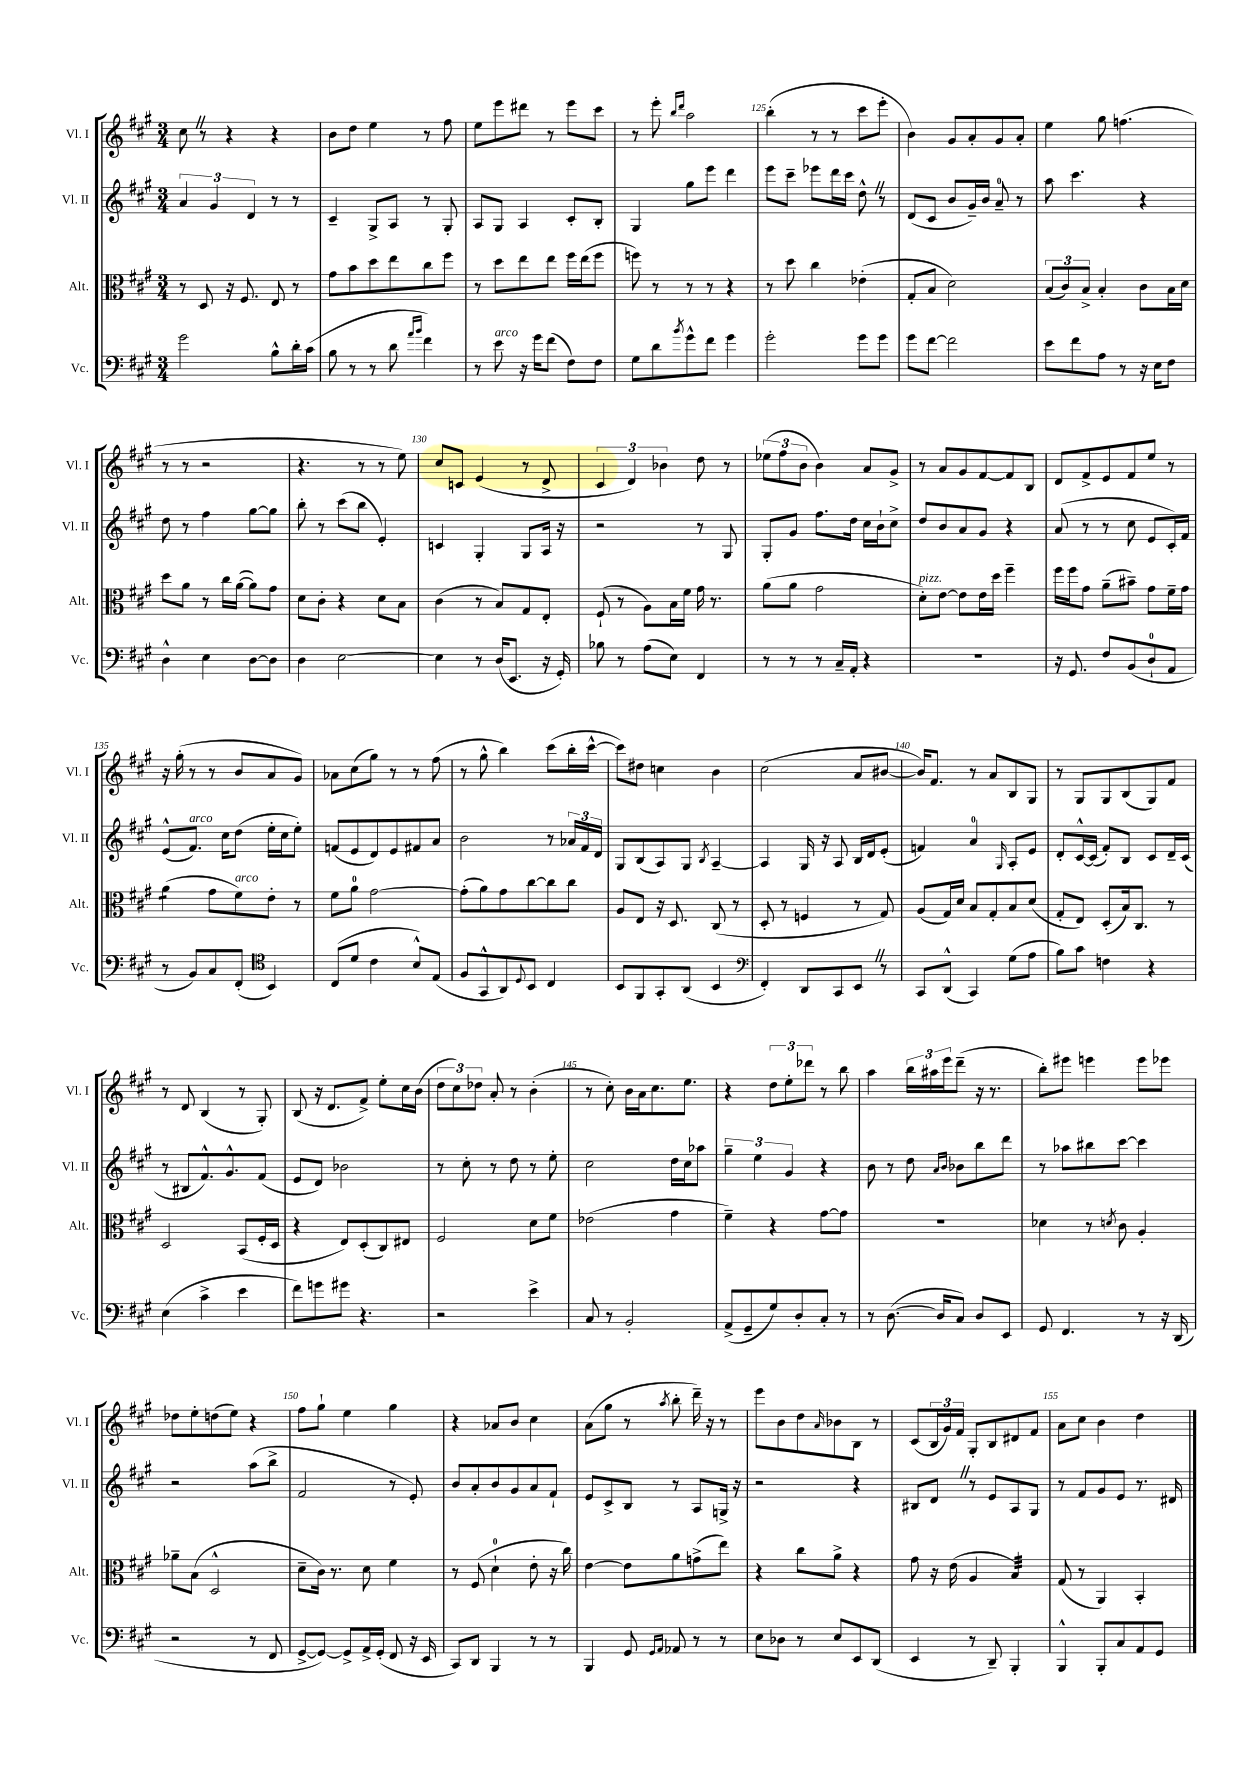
<<
\new StaffGroup <<
\new Staff = "s0" \with { instrumentName = "Vl. I" shortInstrumentName = "Vl. I" } {
    \clef treble \key a \major \numericTimeSignature \time 3/4
    cis''8 \once \override BreathingSign.text = \markup { \musicglyph "scripts.caesura.straight" } \breathe r8 r4 r4 |
    b'8 d''8 e''4 r8 fis''8 |
    e''8 e'''8 dis'''8 r8 e'''8 cis'''8 |
    r8 e'''8-. \grace { b''16 d'''16 } a''2 |
    b''4-.( r8 r8 cis'''8 e'''8-. |
    b'4) gis'8 a'8-. gis'8 a'8-. |
    e''4 gis''8 f''4.( |
    r8 r8 r2 |
    r4. r8 r8 e''8) |
    cis''8 c'8 e'4( r8 d'8-> |
    \tuplet 3/2 { cis'4 d'4) bes'4 } d''8 r8 |
    \tuplet 3/2 { ees''8( fis''8 b'8 } b'4) a'8 gis'8-> |
    r8 a'8 gis'8 fis'8~ fis'8 b8 |
    d'8 fis'8-> e'8 fis'8 e''8 r8 |
    r16 gis''16-.( r8 r8 b'8 a'8 gis'8) |
    aes'8 cis''8( gis''8) r8 r8 fis''8( |
    r8 gis''8-^ b''4) cis'''8( b''16-. cis'''16~-^ |
    cis'''8) dis''8 c''4 b'4 |
    cis''2( a'8 bis'8~ |
    bis'16) fis'8. r8 a'8 b8 gis8 |
    r8 gis8 gis8 b8( gis8) fis'8 |
    r8 d'8 b4( r8 gis8-.) |
    b8( r16 d'8. fis'8->) e''8-. cis''16 b'16( |
    \tuplet 3/2 { d''8 cis''8) des''8 } a'8-. r8 b'4-.( |
    r8 cis''8-.) b'16 a'16 cis''8. e''8. |
    r4 \tuplet 3/2 { d''8 e''8-. des'''8 } r8 b''8 |
    a''4 \tuplet 3/2 { b''16 ais''16 e'''16 } d'''8--( r16 r8. |
    b''8-.) eis'''8 e'''4 e'''8 ees'''8 |
    des''8 e''8-. d''8( e''8) r4 |
    fis''8 gis''8-! e''4 gis''4 |
    r4 aes'8 b'8 cis''4 |
    a'8( gis''8 r8 \acciaccatura { a''8 } b''8-. d'''16--) r16 r8 |
    e'''8 b'8 d''8 \grace { a'16 } bes'8 b8 r8 |
    cis'8( \tuplet 3/2 { b16 gis'16) fis'16 } gis8-. b8 dis'8 fis'8 |
    a'8 cis''8 b'4 d''4 \bar "|." |
}
\new Staff = "s1" \with { instrumentName = "Vl. II" shortInstrumentName = "Vl. II" } {
    \clef treble \key a \major \numericTimeSignature \time 3/4
    \tuplet 3/2 { a'4 gis'4 d'4 } r8 r8 |
    cis'4-- gis8-> a8 r8 gis8-. |
    a8 gis8 a4 cis'8-. b8-. |
    gis4 gis''8 e'''8 d'''4 |
    e'''8 cis'''8-- ees'''8 d'''16 cis'''16 d''8-^ \once \override BreathingSign.text = \markup { \musicglyph "scripts.caesura.straight" } \breathe r8 |
    d'8( cis'8 b'8 gis'16--) b'16 a'8-0-- r8 |
    a''8 cis'''4. r4 |
    d''8 r8 fis''4 gis''8~ gis''8 |
    b''8-. r8 cis'''8( b''8 e'4-.) |
    c'4 gis4-. gis8 a16 r16 |
    r2 r8 gis8 |
    gis8-. gis'8 fis''8. d''16 cis''16 b'16-! cis''8-> |
    d''8 b'8 a'8 gis'8 r4 |
    a'8( r8 r8 cis''8 e'8 cis'16-.) fis'16 |
    e'8-^( fis'8.^\markup { \italic "arco" }) cis''16 d''8( e''16-. cis''16 e''8-.) |
    f'8( e'8 d'8) e'8 fis'8 a'8 |
    b'2 r8 \tuplet 3/2 { aes'16 fis'16 d'16 } |
    gis8 b8( a8) gis8 \acciaccatura { b8 } a4~-- |
    a4 gis16 r16 a8 b16 d'16 e'8-.( |
    f'4) a'4-0 \grace { gis16 } a8-. e'8 |
    d'8-. cis'16~-^ cis'16( fis'8-.) b8 cis'8 d'16-- cis'16( |
    r8 bis8 fis'8.-^) gis'8.-^ fis'8( |
    e'8 d'8) bes'2 |
    r8 cis''8-. r8 d''8 r8 e''8-. |
    cis''2 d''16 cis''16 aes''8 |
    \tuplet 3/2 { gis''4-- e''4 gis'4 } r4 |
    b'8 r8 d''8 \grace { a'16 b'16 } bes'8 b''8 d'''8 |
    r8 aes''8 bis''8 cis'''8~ cis'''4 |
    r2 a''8( b''8-> |
    fis'2 r8 e'8-.) |
    b'8 a'8-. b'8 gis'8 a'8 fis'8-! |
    e'8 cis'8-> b8 r8 a8 g16-> r16 |
    r2 r4 |
    bis8 d'8 \once \override BreathingSign.text = \markup { \musicglyph "scripts.caesura.straight" } \breathe r8 e'8 a8 gis8 |
    r8 fis'8 gis'8 e'8 r8. dis'16 \bar "|." |
}
\new Staff = "s2" \with { instrumentName = "Alt." shortInstrumentName = "Alt." } {
    \clef alto \key a \major \numericTimeSignature \time 3/4
    r8 d8 r16 fis8. e8 r8 |
    gis'8 b'8 d''8 e''8 cis''8 fis''8 |
    r8 d''8 e''8 e''8 fis''16 e''16( fis''8 |
    f''8) r8 r8 r8 r4 |
    r8 d''8 cis''4 ees'4-.( |
    gis8-. b8 d'2) |
    \tuplet 3/2 { b8( cis'8) b8-> } b4-. cis'8 b16 d'16 |
    d''8 a'8 r8 cis''16 a'16~( a'8) gis'8 |
    d'8 cis'8-. r4 d'8 b8 |
    cis'4( r8 b8) gis8 e8-. |
    fis8-!( r8 a8) b16 fis'16 gis'16 r8. |
    a'8( a'8 gis'2 |
    d'8-.^\markup { \italic "pizz." }) e'8~ e'8 e'16 d''16 fis''4-- |
    fis''16 fis''16 gis'8 a'8--( bis'8--) gis'8 fis'16-- gis'16 |
    a'4:8( gis'8 fis'8^\markup { \italic "arco" }) e'8-. r8 |
    fis'8 a'8-0 gis'2~ |
    gis'8-.( a'8) gis'8 cis''8~ cis''8 cis''8 |
    a8 e8 r16 d8. cis8( r8 |
    d8-. r8 f4 r8 gis8) |
    a8( gis16) d'16 b8 gis8-. b8 d'8( |
    gis8-. e8) d8-.( b16) cis8. r8 |
    d2 b,8( fis16-. d16 |
    r4 e8) d8-.( cis8) eis8 |
    fis2 d'8 fis'8 |
    ees'2( gis'4 |
    fis'4--) r4 gis'8~ gis'8 |
    R2. |
    des'4 r8 \acciaccatura { d'8 } cis'8 a4-. |
    aes'8-- b8( d2-^ |
    d'8-- cis'16) r8. d'8 fis'4 |
    r8 fis8( d'4-0-! e'8-. r16 cis''16) |
    e'4~ e'8 a'8 g'8->( e''8) |
    r4 cis''8 a'8-> r4 |
    gis'8 r16 e'16( a4 b4:32) |
    gis8( r8 a,4) b,4-. \bar "|." |
}
\new Staff = "s3" \with { instrumentName = "Vc." shortInstrumentName = "Vc." } {
    \clef bass \key a \major \numericTimeSignature \time 3/4
    gis'2 b8-^ d'16-. cis'16( |
    b8 r8 r8 d'8 \grace { a'16 b'16 } fis'4) |
    r8 e'8^\markup { \italic "arco" } r16 gis'16 fis'8( fis8) fis8 |
    gis8 d'8 \acciaccatura { b'8 } gis'8-^ fis'8 gis'4 |
    gis'2-. gis'8 gis'8 |
    gis'8 fis'8~ fis'2 |
    e'8 fis'8 a8 r8 r16 e16 fis8 |
    d4-^ e4 d8~ d8 |
    d4 e2~ |
    e4 r8 d16( e,8. r16 gis,16-.) |
    bes8 r8 a8( e8) fis,4 |
    r8 r8 r8 cis16-- a,16-. r4 |
    R2. |
    r16 gis,8. fis8 b,8( d8-0-! a,8 |
    r8 b,8) cis8 fis,8-.( \clef tenor b,4) |
    cis8( d'8 cis'4 b8-^) e8( |
    fis8 gis,8-^ a,8) \appoggiatura { d8 } b,8 cis4 |
    b,8 fis,8 gis,8-. a,8( b,4 |
    \clef bass fis,4-.) d,8 cis,8 e,8 \once \override BreathingSign.text = \markup { \musicglyph "scripts.caesura.straight" } \breathe r8 |
    cis,8 d,8-^( cis,4) gis8( a8 |
    b8) cis'8 f4 r4 |
    e4( cis'4-> e'4 |
    fis'8) g'8 gis'8 r4. |
    r2 e'4-> |
    cis8 r8 b,2-. |
    a,8->( gis,8-- gis8) d8-. cis8-. r8 |
    r8 d8.~( d16 cis8) d8 e,8 |
    gis,8 fis,4. r8 r16 d,16( |
    r2 r8 fis,8 |
    gis,8~-> gis,8~) gis,8-> a,16-> gis,16-.( fis,8 r16 e,16 |
    cis,8) d,8 b,,4 r8 r8 |
    b,,4 gis,8 \grace { gis,16 a,16 } aes,8 r8 r8 |
    e8 des8 r8 e8 e,8 d,8( |
    e,4 r8 d,8--) b,,4-. |
    b,,4-^ b,,8-. cis8 a,8 gis,8 \bar "|." |
}
>>
>>
\layout { \context { \Score currentBarNumber = #121 \override BarNumber.break-visibility = ##(#f #t #t) barNumberVisibility = #(every-nth-bar-number-visible 5) } }
